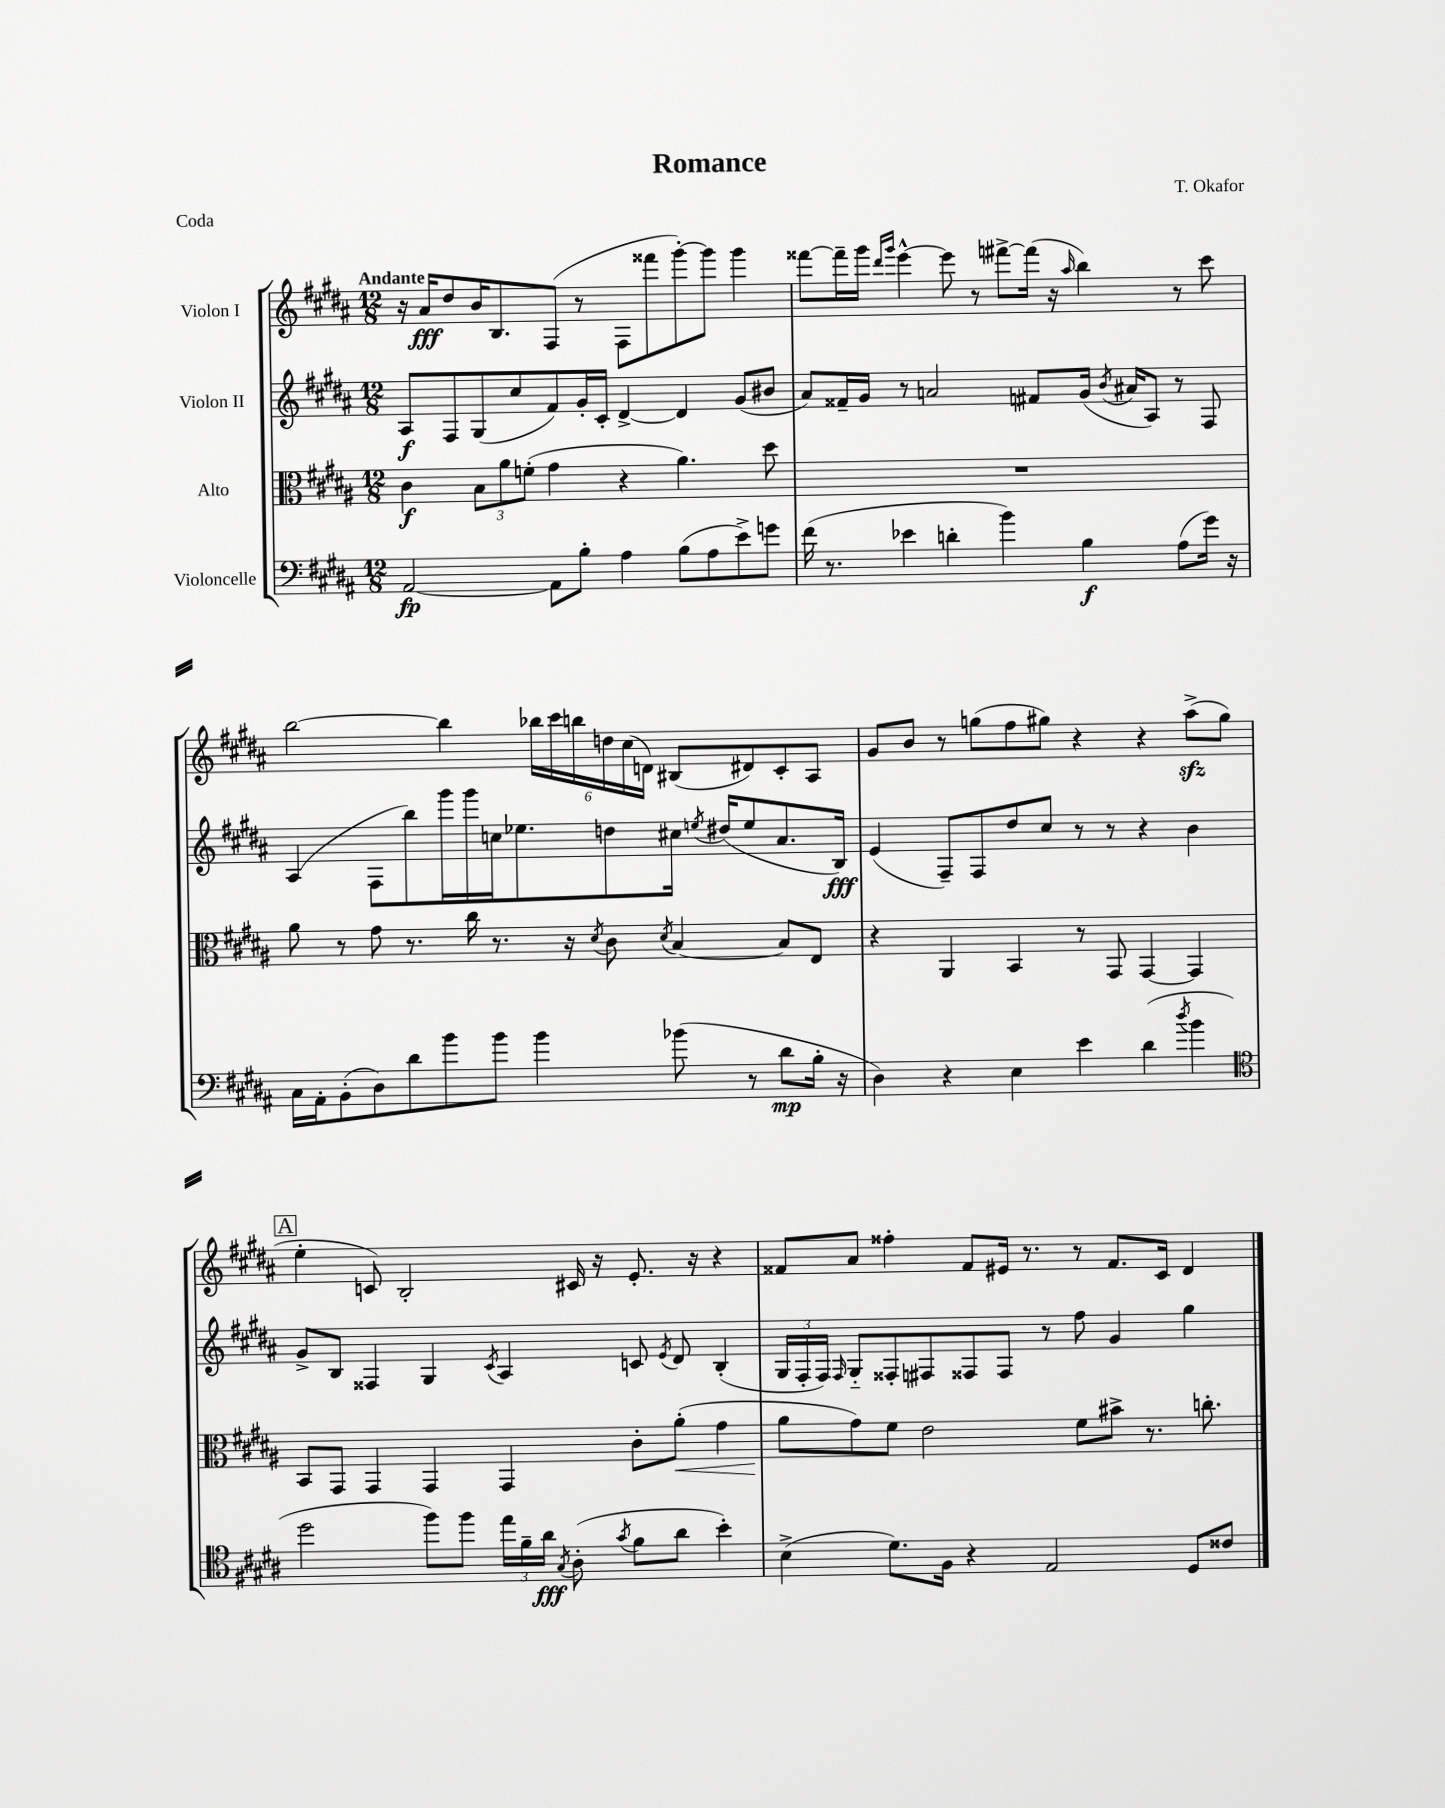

**kern	**dynam	**kern	**dynam	**kern	**dynam	**kern	**dynam
*part4	*part4	*part3	*part3	*part2	*part2	*part1	*part1
*staff4	*staff4	*staff3	*staff3	*staff2	*staff2	*staff1	*staff1
*I"Violoncelle	*	*I"Alto	*	*I"Violon II	*	*I"Violon I	*
*clefF4	*	*clefC3	*	*clefG2	*	*clefG2	*
*k[f#c#g#d#a#]	*	*k[f#c#g#d#a#]	*	*k[f#c#g#d#a#]	*	*k[f#c#g#d#a#]	*
*M12/8	*	*M12/8	*	*M12/8	*	*M12/8	*
=1	=1	=1	=1	=1	=1	=1	=1
!	!	!	!	!	!	!LO:TX:a:B:t=Andante	!
[2AA#/	fp	4c#\	f	8A#/L	f	16r	.
.	.	.	.	.	.	16a#/KL	fff
.	.	.	.	8F#/	.	8dd#/	.
.	.	12B\L	.	(8G#/	.	16b/K	.
.	.	.	.	.	.	8.B/	.
.	.	12a#\	.	.	.	.	.
.	.	.	.	8cc#/	.	.	.
.	.	(12fn'\J	.	.	.	.	.
8AA#\L]	.	4g#\	.	8f#/)	.	(8F#/J	.
8B'\J	.	.	.	16g#'/L	.	8r	.
.	.	.	.	16c#'/JJ	.	.	.
4A#\	.	4r	.	[4d#^/	.	8F#\L	.
.	.	.	.	.	.	8fff##X\	.
(8B\L	.	4.a#\)	.	4d#/]	.	[8ggg#'\)	.
8A#\	.	.	.	.	.	8ggg#\J]	.
8e^\)	.	.	.	(8g#/L	.	4ggg#\	.
8gn\J	.	8dd#\	.	8b#X/J	.	.	.
=2	=2	=2	=2	=2	=2	=2	=2
(16f#\	.	1.r	.	8a#/L)	.	[8fff##X\L	.
8.r	.	.	.	.	.	.	.
.	.	.	.	16f##X~/L	.	16fff##~\L]	.
.	.	.	.	16g#/JJ	.	16ggg#\JJ	.
.	.	.	.	.	.	16qqddd#/LL	.
.	.	.	.	.	.	16qqggg#/JJ	.
4e-X\	.	.	.	8r	.	[4eee^^\	.
.	.	.	.	2an/	.	.	.
4dn'\	.	.	.	.	.	8eee\]	.
.	.	.	.	.	.	8r	.
4b\)	.	.	.	.	.	[8fff#X^\L	.
.	.	.	.	8f#X/L	.	(16fff#\Jk]	.
.	.	.	.	.	.	16r	.
.	.	.	.	.	.	16qqaa#/	.
4B\	f	.	.	(16g#/Jk	.	4bb\)	.
.	.	.	.	8qb/	.	.	.
.	.	.	.	16a#X/KL	.	.	.
.	.	.	.	8A#/J)	.	.	.
(8A#\L	.	.	.	8r	.	8r	.
16g#\Jk)	.	.	.	8F#/	.	8ccc#\	.
16r	.	.	.	.	.	.	.
!!LO:LB:g=z
=3	=3	=3	=3	=3	=3	=3	=3
16C#\LL	.	8a#\	.	(4A#/	.	[2bb\	.
16AA#'\J	.	.	.	.	.	.	.
(8BB'\	.	8r	.	.	.	.	.
8D#\)	.	8g#\	.	8F#\L	.	.	.
8d#\	.	8.r	.	8bb\)	.	.	.
8b\	.	.	.	16ggg#\L	.	4bb\]	.
.	.	16cc#\	.	16ggg#\	.	.	.
8b\J	.	8.r	.	16ccn\J	.	.	.
.	.	.	.	8.ee-X\	.	.	.
4b\	.	.	.	.	.	24bb-X\LL	.
.	.	.	.	.	.	24ccc#\	.
.	.	16r	.	.	.	.	.
.	.	.	.	.	.	24bbn\	.
.	.	8qd#/	.	.	.	.	.
.	.	8c#\	.	8ddn\	.	24ddn\	.
.	.	.	.	.	.	(24cc#\	.
.	.	.	.	.	.	24dn\JJ)	.
.	.	8qd#/	.	.	.	.	.
(8b-X\	.	[4B/	.	16cc#X\Jk	.	(8B#X/L	.
.	.	.	.	8qeen/	.	.	.
.	.	.	.	(16dd#X/KL	.	.	.
8r	.	.	.	8ee/	.	8d#X/)	.
8d#\L	mp	8B/L]	.	8.a#/	.	8c#'/	.
16B'\Jk	.	8E/J	.	.	.	8A#/J	.
16r	.	.	.	16B/Jk)	fff	.	.
=4	=4	=4	=4	=4	=4	=4	=4
4D#\)	.	4r	.	(4e/	.	8g#/L	.
.	.	.	.	.	.	8b/J	.
4r	.	4AA#/	.	8F#~/L)	.	8r	.
.	.	.	.	8F#/	.	(8ggn\L	.
4E\	.	4BB/	.	8dd#/	.	8ff#\	.
.	.	.	.	8cc#/J	.	8gg#X\J)	.
4e\	.	8r	.	8r	.	4r	.
.	.	8GG#/	.	8r	.	.	.
(4d#\	.	[4GG#/	.	4r	.	4r	.
8qdd#/	.	.	.	.	.	.	.
4b\	.	4GG#/]	.	4b\	.	(8aa#zz^\L	.
.	.	.	.	.	.	8gg#\J	.
!!LO:LB:g=z
!!LO:REH:place=s1:t=A
=5	=5	=5	=5	=5	=5	=5	=5
*clefC4	*	*	*	*	*	*	*
2dd#\	.	8BB/L	.	8g#^/L	.	4ee'\	.
.	.	8GG#/J	.	8B/J	.	.	.
.	.	4GG#/	.	4F##X/	.	8cn/)	.
.	.	.	.	.	.	2B'/	.
8ff#\L)	.	4GG#/	.	4G#/	.	.	.
8ff#\J	.	.	.	.	.	.	.
.	.	.	.	8qc#/	.	.	.
24ee\LL	.	4GG#/	.	4A#/	.	.	.
24f#~\	.	.	.	.	.	.	.
24a#\JJ	fff	.	.	.	.	.	.
8qG#/	.	.	.	.	.	.	.
(8A#'\	.	.	.	.	.	16c#X/	.
.	.	.	.	.	.	16r	.
8qg#/	.	.	.	.	.	.	.
8f#\L	.	8c#'\L	.	8cn/	.	8.e'/	.
.	.	.	.	8qe/	.	.	.
!	!	!	!LO:HP:b	!	!	!	!
8a#\J	.	(8a#'\J	<	8d#/	.	.	.
.	.	.	.	.	.	16r	.
4b'\)	.	4g#\	.	(4B'/	.	4r	.
=6	=6	=6	=6	=6	=6	=6	=6
(4B^\	.	8a#\L	.	24G#/LL	.	8f##X/L	.
.	.	.	.	24F#'/	.	.	.
.	.	.	.	24F#/JJ)	.	.	.
.	.	.	.	16qqF#/	.	.	.
.	.	8g#\)	[	8G#/L	.	8a#/J	.
8.d#\L)	.	8f#\J	.	8F##X'/	.	4ff##X'\	.
.	.	2e\	.	8F#X/	.	.	.
16F#\Jk	.	.	.	.	.	.	.
4r	.	.	.	8F##X/	.	8f##/L	.
.	.	.	.	8F##/J	.	16e#X/Jk	.
.	.	.	.	.	.	8.r	.
2E/	.	.	.	8r	.	.	.
.	.	8f#\L	.	8ff#\	.	8r	.
.	.	8b#X^\J	.	4g#/	.	8.f##/L	.
.	.	8.r	.	.	.	.	.
.	.	.	.	.	.	16c#/Jk	.
8D#/L	.	.	.	4gg#\	.	4d#/	.
.	.	8.ccn'\	.	.	.	.	.
8c##X/J	.	.	.	.	.	.	.
==	==	==	==	==	==	==	==
*-	*-	*-	*-	*-	*-	*-	*-
